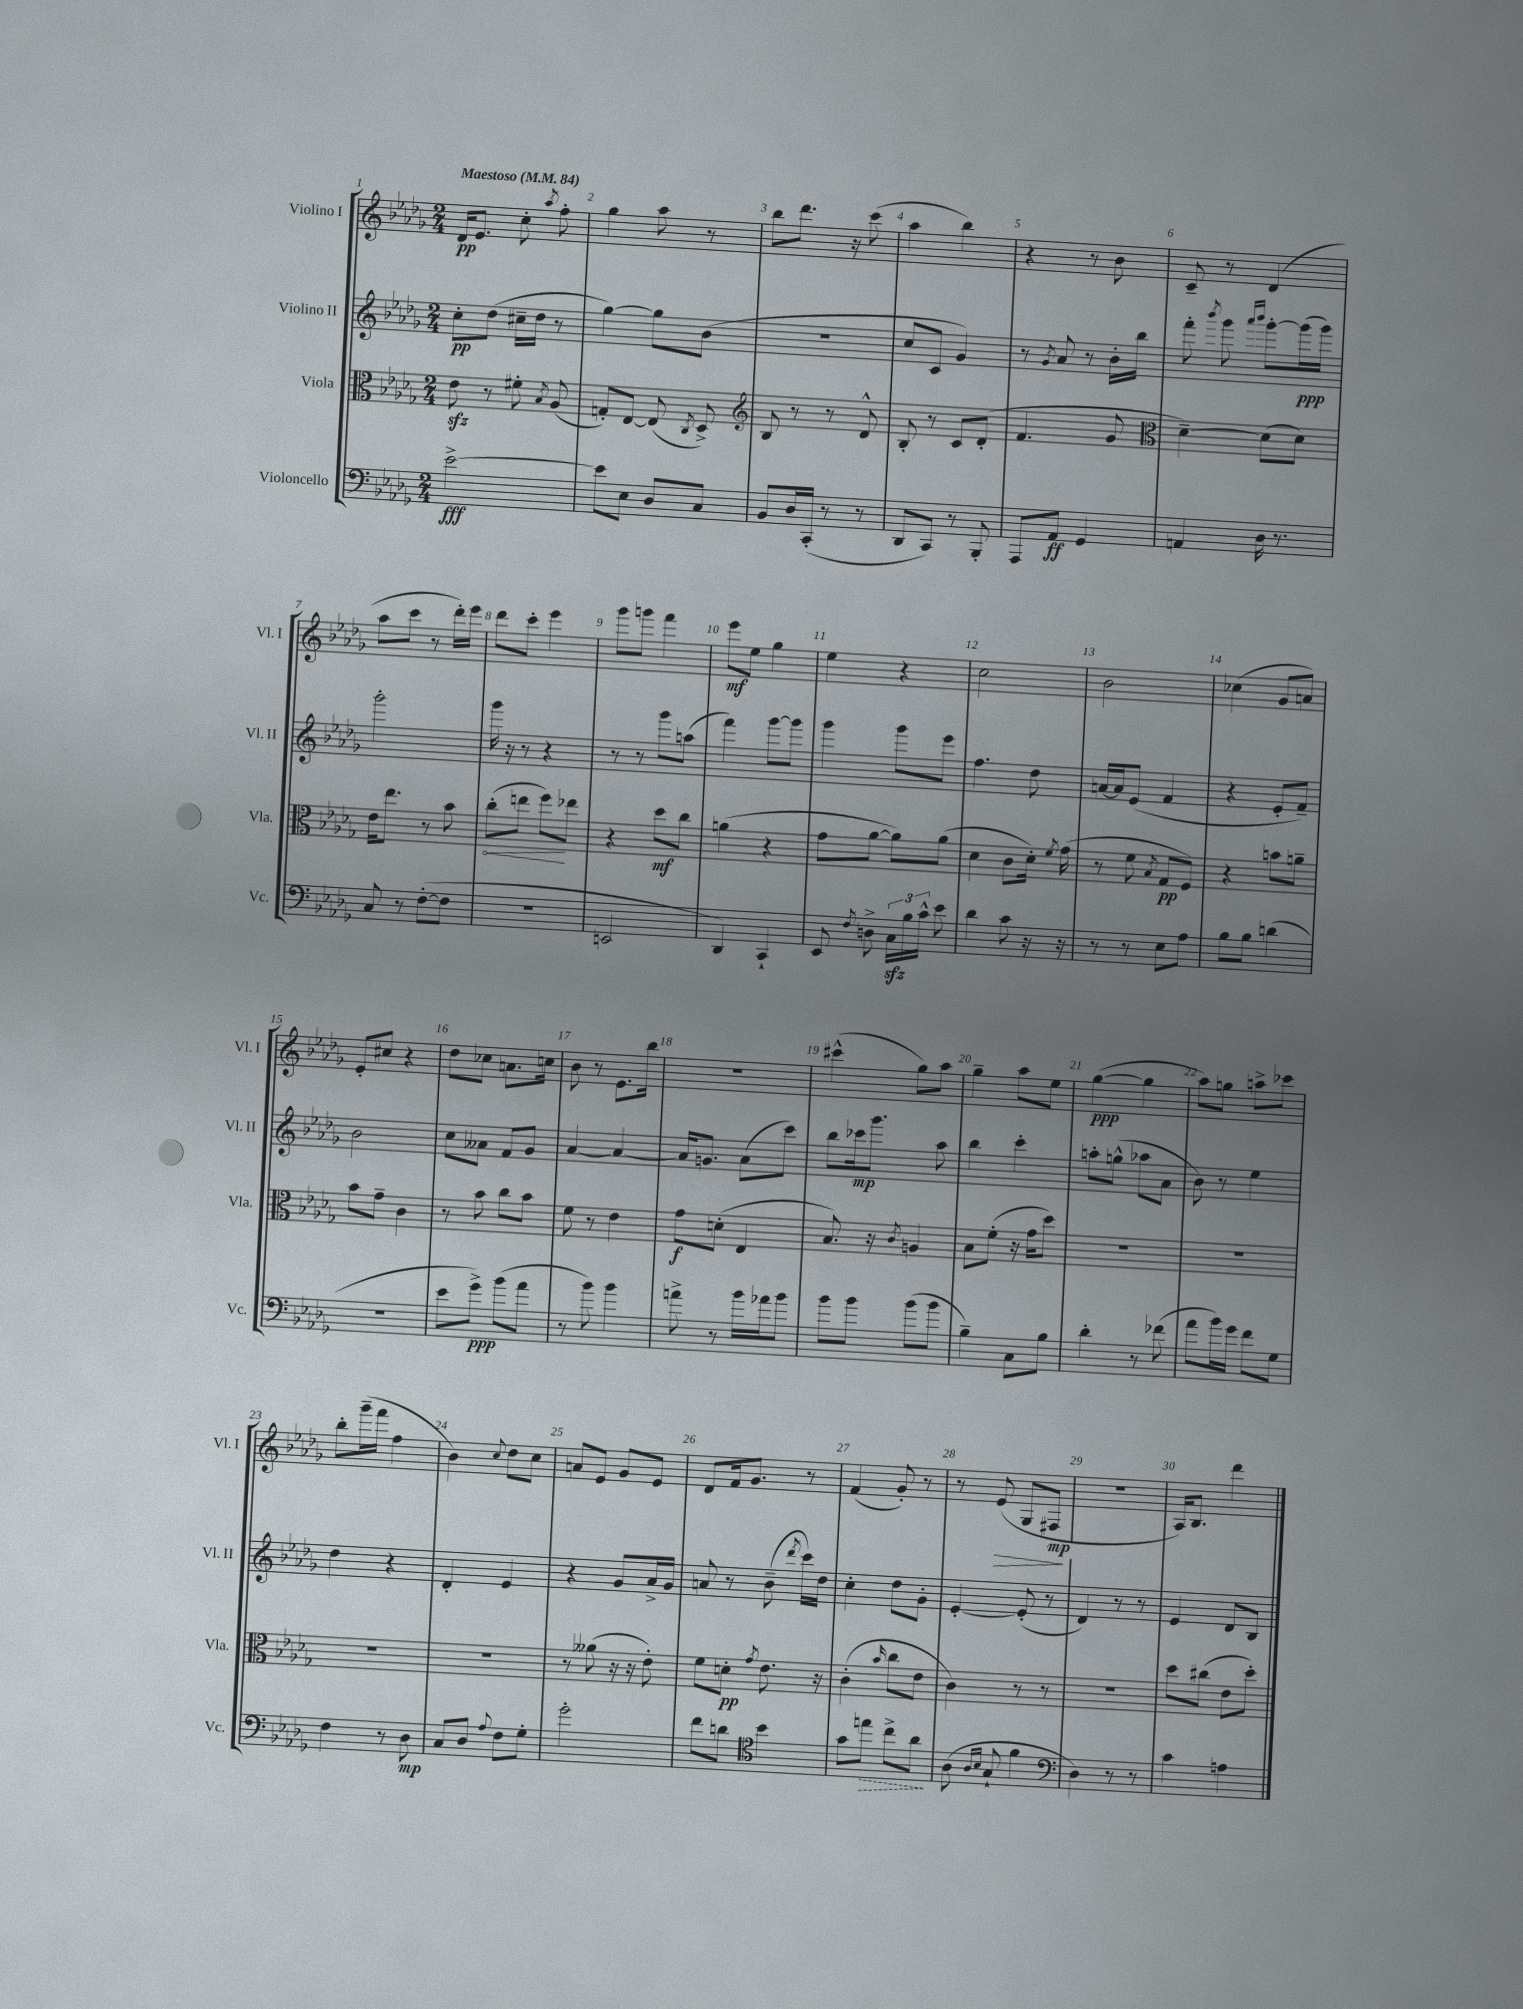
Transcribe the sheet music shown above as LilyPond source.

<<
\new StaffGroup <<
\new Staff = "s0" \with { instrumentName = "Violino I" shortInstrumentName = "Vl. I" } {
    \clef treble \key des \major \numericTimeSignature \time 2/4 \tempo "Maestoso" 4 = 84
    \autoBeamOff des'16[\pp ees'8.] c''8-. \acciaccatura { aes''8 } f''8-. |
    ges''4 aes''8 r8 |
    bes''8[ des'''8.] r16 c'''8( |
    aes''4 bes''4) |
    r4 r8 bes'8 |
    c'8-- r8 des'4( |
    aes''8[ c'''8] r8 des'''16[-.) ees'''16] |
    des'''8[ c'''8]-. ees'''4 |
    ges'''8[ g'''8] f'''4 |
    ees'''8[\mf ees''8] ges''4 |
    ees''4 r4 |
    c''2 |
    bes'2 |
    ces''4( ges'8[ a'8]) |
    ees'8[-. cis''8] r4 |
    des''8[ ces''8] a'8.[ c''16] |
    bes'8 r8 ees'8.[ bes''16] |
    r2 |
    cis'''4-^( ges''8[) aes''8] |
    ges''4-- aes''8[ ees''8] |
    ges''4~\ppp( ges''4 |
    aes''8[) g''8] a''8[-> ces'''8] |
    bes''8[-. ges'''16--( f'''16] f''4 |
    bes'4) \appoggiatura { c''8 } des''8[ c''8] |
    a'8[ ees'8] ges'8[ ees'8] |
    des'8[ f'16 ges'8.] r8 |
    f'4( ges'8-.) r8 |
    r8 ees'8\>( ges8[ fis8]\mp\! |
    r2 |
    aes16[) bes8.] des'''4 \bar "|." |
}
\new Staff = "s1" \with { instrumentName = "Violino II" shortInstrumentName = "Vl. II" } {
    \clef treble \key des \major \numericTimeSignature \time 2/4
    \autoBeamOff c''8[-.\pp des''8]( cis''16[-- des''16] r8 |
    ges''4~) ges''8[ bes'8]( |
    r2 |
    c''8[ c'8] ges'4) |
    r8 \acciaccatura { ges'8 } aes'8 r8 bes'16[-. bes''16] |
    f'''8-. \acciaccatura { bes'''8 } ges'''8 \grace { aes'''16[ bes'''16] } ges'''8[~-. ges'''16\ppp( ges'''16]) |
    ges'''2-. |
    ges'''16 r16 r8 r4 |
    r8 r8 ges'''8[ a''8]( |
    f'''4) ges'''8[~ ges'''8] |
    ges'''4 ges'''8[ ees'''8] |
    f''4. des''8 |
    a'16[~ a'16 ees'8]( f'4 |
    r4 ees'8[-. f'8]--) |
    bes'2 |
    c''8[ aeses'8] f'8[ ges'8] |
    aes'4~ aes'4~ |
    aes'16[ g'8.] aes'8[( c'''8]) |
    bes''8[ ces'''16\mp ges'''8.] aes''8 |
    bes''4 c'''4-. |
    a''8[-. g''8]-^( aes''8[ aes'8] |
    bes'8) r8 ees''4 |
    des''4 r4 |
    des'4-. ees'4 |
    r4 ges'8[ aes'16-> ges'16] |
    a'8 r8 bes'8--( \acciaccatura { des'''8 } c'''16[) des''16] |
    c''4-. des''8[ ges'8]-. |
    ees'4~-. ees'8-.( r8 |
    des'4) r8 r8 |
    ees'4 des'8[ bes8] \bar "|." |
}
\new Staff = "s2" \with { instrumentName = "Viola" shortInstrumentName = "Vla." } {
    \clef alto \key des \major \numericTimeSignature \time 2/4
    \autoBeamOff ees'8\sfz r8 fis'8-. \acciaccatura { bes8 } aes8( |
    g8[-.) ees8]~ ees8( \acciaccatura { c8 } des8->) |
    \clef treble bes8 r8 r8 des'8-^ |
    bes8-. r8 c'8[ des'8]-.( |
    f'4. ges'8 |
    \clef alto des'4~--) des'8[( des'8]) |
    ees'16[ ees''8.] r8 bes'8 |
    \once \override Hairpin.circled-tip = ##t c''8[-.\<( e''8] f''8[\!) ees''8] |
    r4 des''8[\mf c''8] |
    a'4( r4 |
    ges'8[ aes'8]~ aes'8[) aes'8]( |
    des'4 c'8[ des'16]-.) \acciaccatura { f'8 } ges'16( |
    r8 f'8 \acciaccatura { bes8 } ges8[\pp f8]) |
    r4 b'8[ a'8]-- |
    bes'8[ ges'8]-- c'4 |
    r8 bes'8 c''8[ bes'8] |
    f'8 r8 ees'4 |
    ges'8[\f d'8]-.( ees4 |
    bes8.) r16 \acciaccatura { c'8 } a4 |
    bes8[ f'8]-.( r16 ges'16[ des''8]) |
    R2 |
    R2 |
    R2 |
    R2 |
    r8 aeses'8( r16 r16 ees'8-.) |
    f'8[ d'8]-.\pp \acciaccatura { ges'8 } ees'8. r16 |
    c'4-.( \grace { bes'16 } c''8[ ees'8] |
    c'4) r8 r8 |
    r2 |
    des''8[ cis''8]( ees'8[ des''8]-.) \bar "|." |
}
\new Staff = "s3" \with { instrumentName = "Violoncello" shortInstrumentName = "Vc." } {
    \clef bass \key des \major \numericTimeSignature \time 2/4
    \autoBeamOff ees'2~->\fff |
    ees'8[ ees8] des8[ c8] |
    bes,8[ des16 c,16]-.( r8 r8 |
    des,8[ c,8]) r8 bes,,8-. |
    aes,,8[ aes,8]\ff ges,4 |
    a,4 des16 r8. |
    c8 r8 f8[~-.( f8] |
    R2 |
    e,2 |
    des,4) c,4-! |
    ees,8 \acciaccatura { f8 } d8-> \tuplet 3/2 { c16[\sfz bes16 c'16]-^ } ees'8 |
    des'4 c'8 r16 r16 |
    r8 r8 ees8[ aes8] |
    bes8[ bes8] d'4( |
    R2 |
    ees'8[ ges'8]->\ppp) bes'8[( aes'8] |
    r8 bes'8) bes'4 |
    a'8-> r8 bes'16[ aes'16 bes'8] |
    bes'8[ bes'8] bes'8[( bes'8] |
    bes4--) c8[ bes8] |
    des'4-. r8 fes'8( |
    aes'8[ bes'16) ges'16] f'8[ ges8] |
    f4 r8 des8\mp |
    c8[ des8] \appoggiatura { aes8 } f8[ ges8]-. |
    ges'2-. |
    f'8[ d'8] \clef tenor bes'4 |
    ges'8[ \once \override Hairpin.style = #'dashed-line e''8]\> c''8[-> aes'8]\! |
    aes8( \grace { aes16[ bes16] } ges8-! f'4 |
    \clef bass des4) r8 r8 |
    c'4 a4 \bar "|." |
}
>>
>>
\layout { \context { \Score \override BarNumber.break-visibility = ##(#f #t #t) barNumberVisibility = #all-bar-numbers-visible } }
